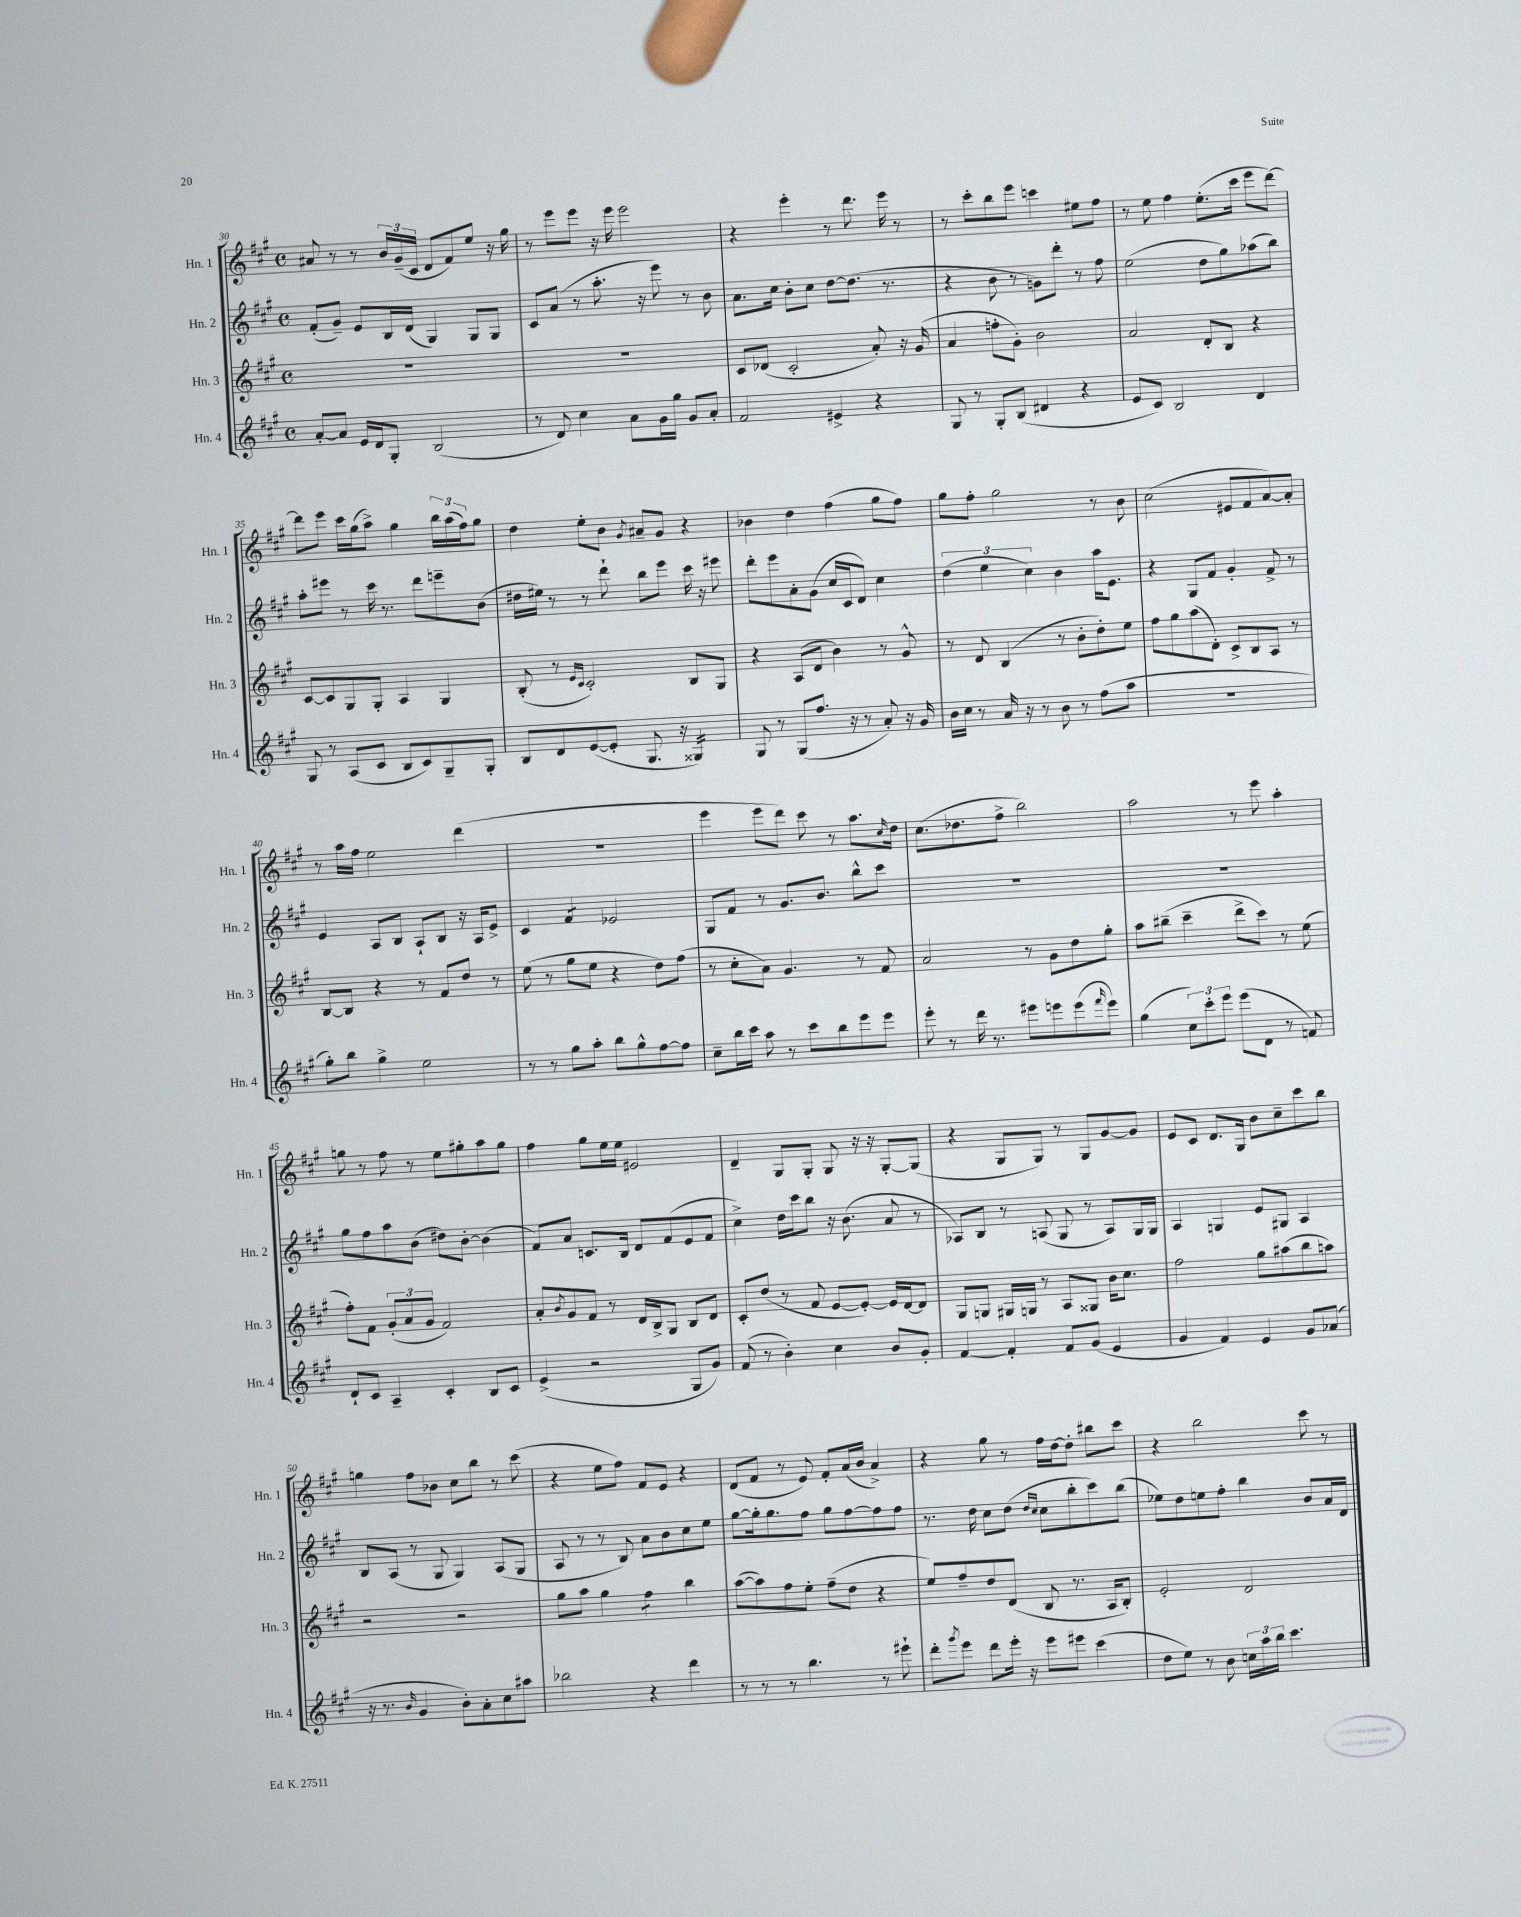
<<
\new StaffGroup <<
\new Staff = "s0" \with { instrumentName = "Hn. 1" shortInstrumentName = "Hn. 1" } {
    \clef treble \key a \major \defaultTimeSignature \time 4/4
    ais'8 r8 r8 \tuplet 3/2 { b'16 gis'16--( cis'16 } d'8 fis'8) e''8 r16 gis''16 |
    r8 e'''8 e'''8 r16 e'''16 e'''2 |
    r4 e'''4-. r8 d'''8. e'''16 r8 |
    r8 cis'''8-. b''8 e'''8 c'''4 eis''8 fis''8 |
    r8 e''8 fis''4 e''8.-.( cis'''16 e'''8 d'''8~) |
    d'''8 e'''8 cis'''16 gis''16( a''8->) gis''4 \tuplet 3/2 { b''16 a''16( fis''16) } gis''8 |
    d''4 e''8-. b'8 \acciaccatura { gis'8 } ais'8-- gis'8 r4 |
    bes'4 d''4 fis''4( gis''8 fis''8) |
    gis''8 fis''8-. gis''2 r8 b'8 |
    cis''2( eis'8 fis'8 a'8~) a'8-. |
    r8 a''16 fis''16 e''2 d'''4( |
    R1 |
    e'''4 e'''8 d'''8) cis'''8 r8 a''8. \grace { cis''16 } d''16 |
    cis''8.( des''8. fis''8-> b''2) |
    a''2 r8 e'''8 a''4-. |
    g''8 r8 fis''8 r8 e''8 gis''8-. a''8 gis''8 |
    fis''4 gis''8 e''16 e''16 eis'2 |
    d'4-- gis8 gis8-. gis8 r16 r16 gis8~-. gis8( |
    r4 gis8 gis8) r8 gis8 gis'8~ gis'8 |
    e'8 cis'8 d'8. gis16 b'8 cis''8-- cis'''8 b''8 |
    g''4 fis''8 bes'8 cis''8 b''8 r8 cis'''8( |
    r4 e''8 fis''8) fis'8 e'8 r4 |
    d'8( fis'8 r8 e'8) fis'8-. a'16( b'16 a'4->) |
    r4 gis''8 r8 fis''16 d''16~ d''8-. bis''8 cis'''8 |
    r4 b''2 cis'''8 r8 \bar "|." |
}
\new Staff = "s1" \with { instrumentName = "Hn. 2" shortInstrumentName = "Hn. 2" } {
    \clef treble \key a \major \defaultTimeSignature \time 4/4
    fis'8-.( gis'8--) e'8 b16 d'16( gis4) gis8 gis8 |
    cis'8 a'8( r8 a''8.-. r16 e'''8) r8 b'8 |
    a'8. cis''16 b'8-. cis''8 d''8~ d''8.( r8. |
    r4 b'8 r8 g'8) d'''8-. r8 fis''8 |
    e''2( d''8 gis''8) aes''8( b''8) |
    a''8-. eis'''8 r8 cis'''16 r8. d'''8 e'''8-- b'8( |
    dis''16 eis''16) r8 r8 d'''8-! b''8 e'''8 cis'''16 r16 eis'''8 |
    d'''8-. e'''8 a'8-. gis'8( cis''16 cis'16 d'8) cis''4 |
    \tuplet 3/2 { d''4( e''4 cis''4) } b'4 a''16 e'8. |
    r4 gis8 fis'8 gis'4-. fis'8-> r8 |
    e'4 a8 b8 a8-! b8 r16 a16 e'8-> |
    cis'4 fis'4:8 ees'2 |
    gis8 fis'8 r8 gis'8. b'8. b''8-^ cis'''8 |
    R1 |
    R1 |
    gis''8 fis''8 a''8 b'8( dis''8) b'8~-. b'4( |
    fis'8) a'8 c'8. b16 d'8 fis'8( e'8 fis'8 |
    cis''4->) d''16 cis'''16 b''8 r16 b'8.( a'8 r8 |
    aes8) b8 r8 a8( gis8 r8 a8) gis16 gis16 |
    a4 g4 e'8 gis8 a4 |
    b8 a8( r8 gis8 gis4) a8( gis8 |
    a8 r8 r8 b8) a'8 b'8 cis''8 e''8 |
    gis''8~ gis''16-. gis''8. fis''8 gis''8 fis''8~ fis''8 fis''8 |
    r8. d''16 cis''8 d''8( \grace { d''16 cis''16 } cis''8 b''8-. cis'''8) b''8( |
    ees''8) d''8 e''8 fis''8-. b''4 b'8 a'16 d'16 \bar "|." |
}
\new Staff = "s2" \with { instrumentName = "Hn. 3" shortInstrumentName = "Hn. 3" } {
    \clef treble \key a \major \defaultTimeSignature \time 4/4
    R1 |
    R1 |
    cis'8 des'8( cis'2-. a'8-.) r16 gis'16( |
    a'4 f''8-. gis'8-.) b'2 |
    a'2 d'8-. b8 r4 |
    cis'8~ cis'8 gis8 gis8-. a4 gis4 |
    b8-.( r8 \grace { e'16 cis'16 } cis'2-.) b8 gis8 |
    r4 a8( d'8 b'4) r8 gis'8-^ |
    r8 d'8 b4( r8 b'8-. d''8-.) e''8 |
    fis''8 gis''8 a''8( d'8-.) cis'8-> b8 a8 r8 |
    b8~ b8 r4 r8 fis'8 d''8 r8 |
    e''8( r8 gis''8 e''8 r4 d''8) fis''8( |
    r8 cis''8-. a'8) gis'4. r8 fis'8 |
    a'2 r8 gis'8 d''8 gis''8-. |
    a''8 bis''8--( cis'''4-- d'''8-> cis'''8) r8 e''8( |
    fis''8-.) fis'8 \tuplet 3/2 { gis'8-.( a'8 gis'8 } fis'2) |
    a'8-. \acciaccatura { b'8 } gis'8 fis'8 r8 d'16 b16-> gis8 b8 d'8 |
    cis'8-. d''8( r8 fis'8 e'8~ e'8~-.) e'16 d'16~ d'8 |
    gis8 g8 gis16 g16 r8 a8 gisis8 b'16 cis''8. |
    fis''2 gis''8 ais''8( b''8 a''8) |
    r2 r2 |
    gis''8 a''8 gis''4 fis''4:8 b''4 |
    a''8~( a''8) fis''8 e''8-. fis''8--( d''8 r4 |
    e''8) fis''8-- d''8 d'8( b8 r8. a16 b8-.) |
    e'2-. d'2 \bar "|." |
}
\new Staff = "s3" \with { instrumentName = "Hn. 4" shortInstrumentName = "Hn. 4" } {
    \clef treble \key a \major \defaultTimeSignature \time 4/4
    a'8~-. a'8 e'16 d'16 gis8-. b2( |
    r8 d'8) cis''4 a'8 gis'16 gis''16 gis'8 a'8-. |
    fis'2 eis'4-> r4 |
    gis8 r8 gis8-. b8( dis'4 r4 |
    e'8 cis'8) b2 d'4 |
    gis8 r8 a8( cis'8 b8 cis'8) gis8-- gis8-. |
    b8 d'8 e'8~( e'8-. gis8. r16 gisis4:16) |
    gis8 r8 gis8( fis''8. r16 r8 a'8-.) r16 gis'16 |
    b'16 cis''16 r8 a'16 r16 r8 b'8 r8 fis''8( a''8 |
    R1 |
    gis''8-.) b''8 gis''4-> e''2 |
    r8 r8 gis''8 a''8-. b''8 gis''8-^ fis''8~ fis''8 |
    cis''8-- b''16 cis'''16 a''8 r8 cis'''8 b''8 e'''8 e'''8 |
    e'''8-. r8 d'''16 r8. eis'''8 e'''8 e'''8( \grace { fis'''16 } e'''8) |
    gis''4( \tuplet 3/2 { cis''8) cis'''8-. e'''8 } e'''8( d'8 r8 f'8) |
    d'8-! cis'8 a4-- cis'4-. b8 cis'8 |
    e'4->( r2 gis8 gis'8) |
    fis'8( r8 b'4-.) cis''4 b'8 gis'8-. |
    fis'4~ fis'4-. fis'8 gis'8( e'4 |
    gis'4 fis'4) e'4 gis'8 aes'8( |
    r16 r8. \grace { b'16 } gis'4 b'8-.) a'8-. cis''8 ais''8 |
    bes''2 r4 d'''4 |
    r8 r8 r8 b''4. r8 eis'''8-! |
    d'''8-. \acciaccatura { gis'''8 } e'''8 d'''8 e'''16-. r16 e'''8 eis'''8 cis'''4( |
    d''8 e''8) r8 b'8 \tuplet 3/2 { c''16 a''16 b''16 } cis'''4. \bar "|." |
}
>>
>>
\layout { \context { \Score currentBarNumber = #30 } }
